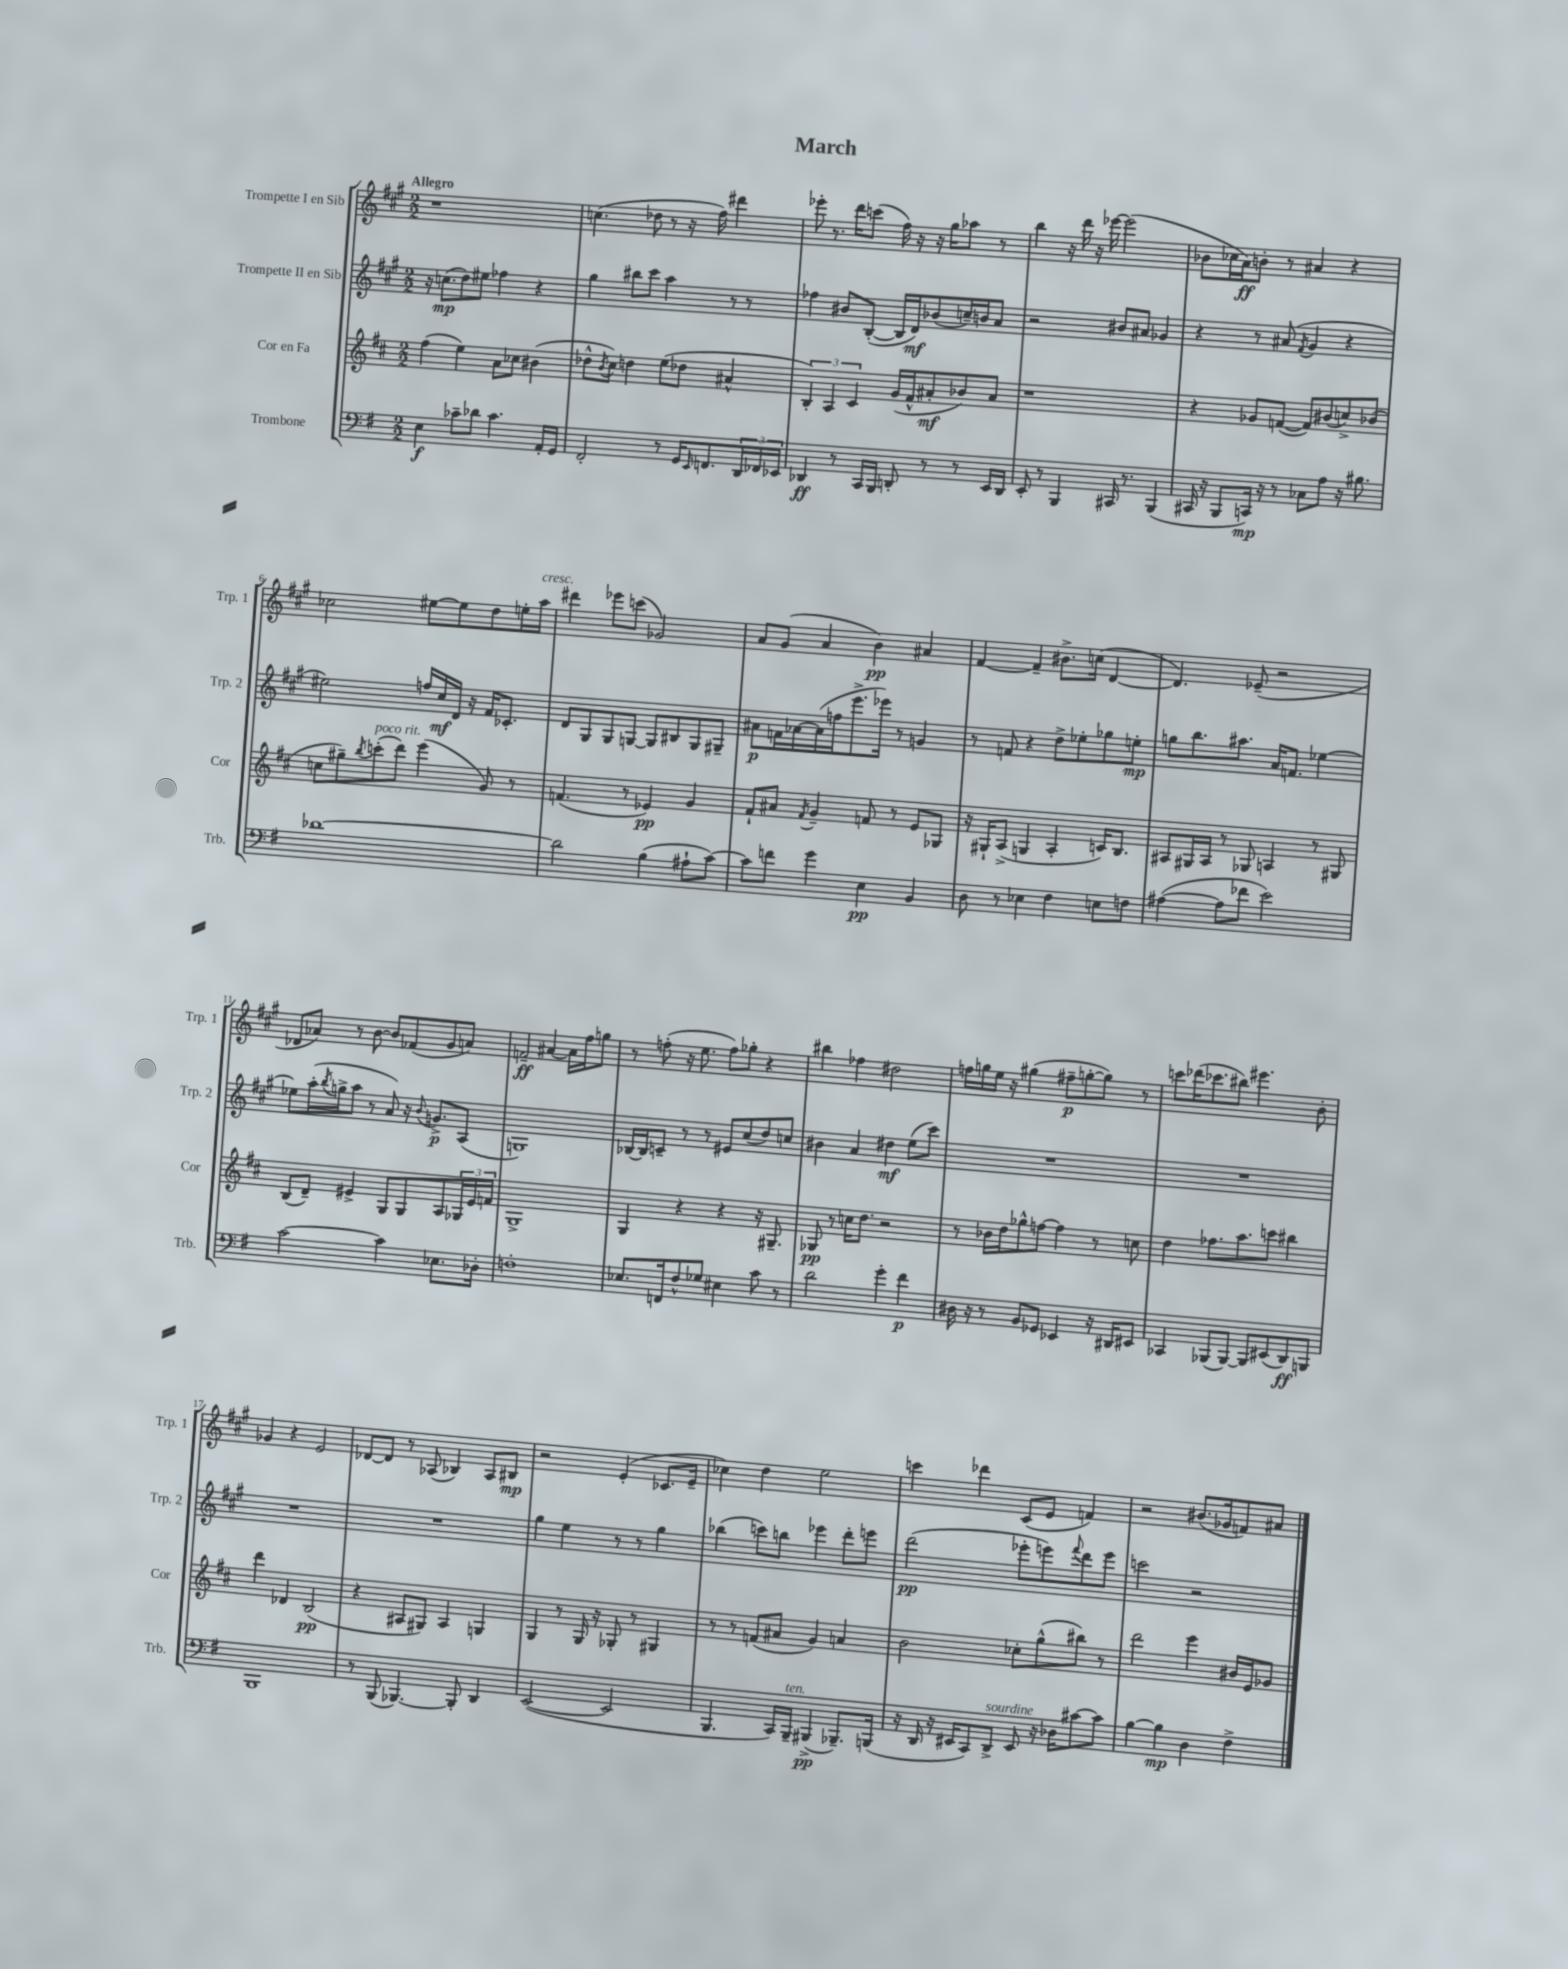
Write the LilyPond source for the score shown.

\header { title = "March" }
<<
\new StaffGroup <<
\new Staff = "s0" \with { instrumentName = "Trompette I en Sib" shortInstrumentName = "Trp. 1" } {
    \clef treble \key a \major \numericTimeSignature \time 2/2 \tempo "Allegro"
    r1 |
    c''4.( des''8 r8 r16 fis''16) dis'''4 |
    ees'''8-. r8. d'''16 c'''8( fis''16) r16 r16 gis''16 aes''8 r8 |
    b''4 r16 d'''16 r16 ees'''16~ ees'''2( |
    bes'8 ces''16 a'16\ff) b'8-. r8 ais'4 r4 |
    ces''2 eis''8~ eis''8 d''8 e''16-. a''16^\markup { \italic "cresc." } |
    dis'''4 ees'''8 c'''8( ges'2) |
    a'8 gis'8( a'4 b'4\pp) ais'4 |
    fis'4~ fis'4-- bis'8.-> c''16( d'4~ |
    d'4.) ees'8--( r2 |
    des'8 aes'8) r8 b'8~ b'8 fes'8( gis'8 a'8) |
    f'2--\ff ais'4~ ais'16 fis''16 g''8 |
    r8 f''8-.( r16 e''8. f''8) ges''8-. r4 |
    bis''4 fes''4 dis''2 |
    f''16 g''16 e''16 r16 gis''4( fis''8--\p g''8~-. g''8) r8 |
    c'''8 des'''16( ces'''8. bis''8) eis'''4. b'8-. |
    ges'4 r4 e'2 |
    des'8~ des'8 r8 aes8( bes4) aes8 bis8\mp |
    r2 e'4-.( ces'8. e'16-- |
    ces''4) d''4 e''2 |
    c'''4 des'''4 cis'8( e'8 f'4) |
    r2 bis'8.( ges'16 f'8) ais'8 \bar "|." |
}
\new Staff = "s1" \with { instrumentName = "Trompette II en Sib" shortInstrumentName = "Trp. 2" } {
    \clef treble \key a \major \numericTimeSignature \time 2/2
    r16 c''8.\mp( d''8) eis''8 fes''4 r4 |
    gis''4 bis''8 cis'''8 a''4 r8 r8 |
    fes''4 bis'8 b8~-.( b16 d'16\mf) bes'8( c''16--) b'16 a'8 |
    r2 bis'8 ais'8 ges'4 |
    r4 r8 ais'8( \acciaccatura { fis'8 } gis'4 r4 |
    eis''2) f''16 cis''16\mf d'16 r16 fis'16 ces'8.-. |
    d'8 gis8 gis8 g8~ g8 bis8 g8 gis8-- |
    ais'8\p f'16 aes'16~ aes'16( f''16 e'''8.-> ees'''16) r8 g'4 |
    r8 f'8 r4 d''8-> ees''8-. ges''8 e''8-.\mp |
    g''8 b''8. ais''8. a'16 f'8. ees''4~ |
    ees''8 a''16-.( \acciaccatura { b''8 } g''16-> a''8 r8 a'8) r16 \appoggiatura { b'8 } g'8.->\p a8( |
    g1) |
    bes16~ bes16 c'8-- r8 r8 eis'8 cis''8( d''8) c''8 |
    bis'4 a'4 dis''4\mf e''8( cis'''8) |
    R1 |
    R1 |
    R1 |
    R1 |
    gis''4 e''4 r8 r8 gis''4 |
    bes''4( c'''8) b''8 ees'''4 d'''8-. e'''8 |
    d'''2\pp( ees'''8-. e'''8) \appoggiatura { fis'''8 } d'''8 e'''8 |
    c'''2 r2 \bar "|." |
}
\new Staff = "s2" \with { instrumentName = "Cor en Fa" shortInstrumentName = "Cor" } {
    \clef treble \key d \major \numericTimeSignature \time 2/2
    fis''4( e''4) a'8 ces''8 bis'4( |
    des''8-^ \acciaccatura { b'8 } cis''8) d''4 e''8( des''8 ais'4-^ |
    \tuplet 3/2 { b4-.) a4 cis'4 } g'16( fis'16-^ ais'8-.\mf bes'8) ais'8 |
    r1 |
    r4 ges'8 f'8~( f'8) bis'8( c''8->) bes'8( |
    c''8 gis''8--) \acciaccatura { b''8 } c'''8-.^\markup { \italic "poco rit." }( d'''8) e'''4( g'8) r8 |
    f'4.( r8 ees'4\pp) g'4 |
    fis'8-! ais'8 \acciaccatura { fis'8 } g'4-- f'8 r8 e'8 ges8 |
    r16 gis16-! a8->( g4 a4-. c'16) b8. |
    ais8 gis16 ais16 r8 ges8 a4 r8 gis8 |
    b8( d'8--) eis'4-> g8 g8 a8 \tuplet 3/2 { ges16 eis'16 f'16 } |
    g1-> |
    g4 r4 r4 r16 gis8.-- |
    ges8\pp r8 c''16 d''8. r2 |
    r8 bes'16 d''16 ges''8-^ f''8~ f''4 r8 c''8 |
    d''4 fes''8. a''8. c'''8 bis''4 |
    d'''4 des'4 b2\pp( |
    r4 ais8 gis8) ais4 g4 |
    g4 r8 g16 r16 ges8-. r8 gis4 |
    r8 r8 f'8( ais'8 g'4) a'4 |
    b'2 ces''8-. g''8-^( bis''8) r8 |
    d'''2 e'''4 bis'16 e'16 ges'8 \bar "|." |
}
\new Staff = "s3" \with { instrumentName = "Trombone" shortInstrumentName = "Trb." } {
    \clef bass \key g \major \numericTimeSignature \time 2/2
    e4\f ces'8-- des'8 ces'4. a,16-. g,16 |
    fis,2-. r8 g,16 \grace { e,16 } f,8. \tuplet 3/2 { d,16 fes,16 ees,16 } |
    des,4\ff r8 c,16 b,,16 d,8-. r8 r8 e,16 d,16 |
    e,8-. r8 b,,4 cis,16 r8. b,,4( |
    cis,16 r16 b,,8 c,16\mp) r16 r8 ces8 a8 r16 bis8. |
    des'1~ |
    des'2 b4( ais8-! c'8~) |
    c'8 f'8 g'4 e4\pp b,4 |
    d8 r8 ees4 fis4 e8 f8 |
    ais4~( ais8 fes'8 e'2) |
    c'2~ c'4 ees8. des16-. |
    f1-. |
    ees8. f,16 fis8-^ ges8 eis4 c'8 r8 |
    d'2 g'4-. fis'4\p |
    dis16 r16 r8 b,8 ges,8 ees,4 r16 dis,16 eis,8 |
    ces,4 bes,,8( bes,,8~) bes,,8 eis,8( d,8\ff) b,,8 |
    b,,1 |
    r8 b,,8( bes,,4.~) bes,,8-. d,4 |
    e,2~( e,2 |
    b,,4. c,16) b,,16--^\markup { \italic "ten." } bis,,4->\pp( bes,,8.--) b,,16( |
    r16 d,16 r16 eis,16 c,8) d,8->^\markup { \italic "sourdine" } eis,8 r16 des16 cis'8~ cis'8 |
    b4~ b4\mp d4 fis4-> \bar "|." |
}
>>
>>
